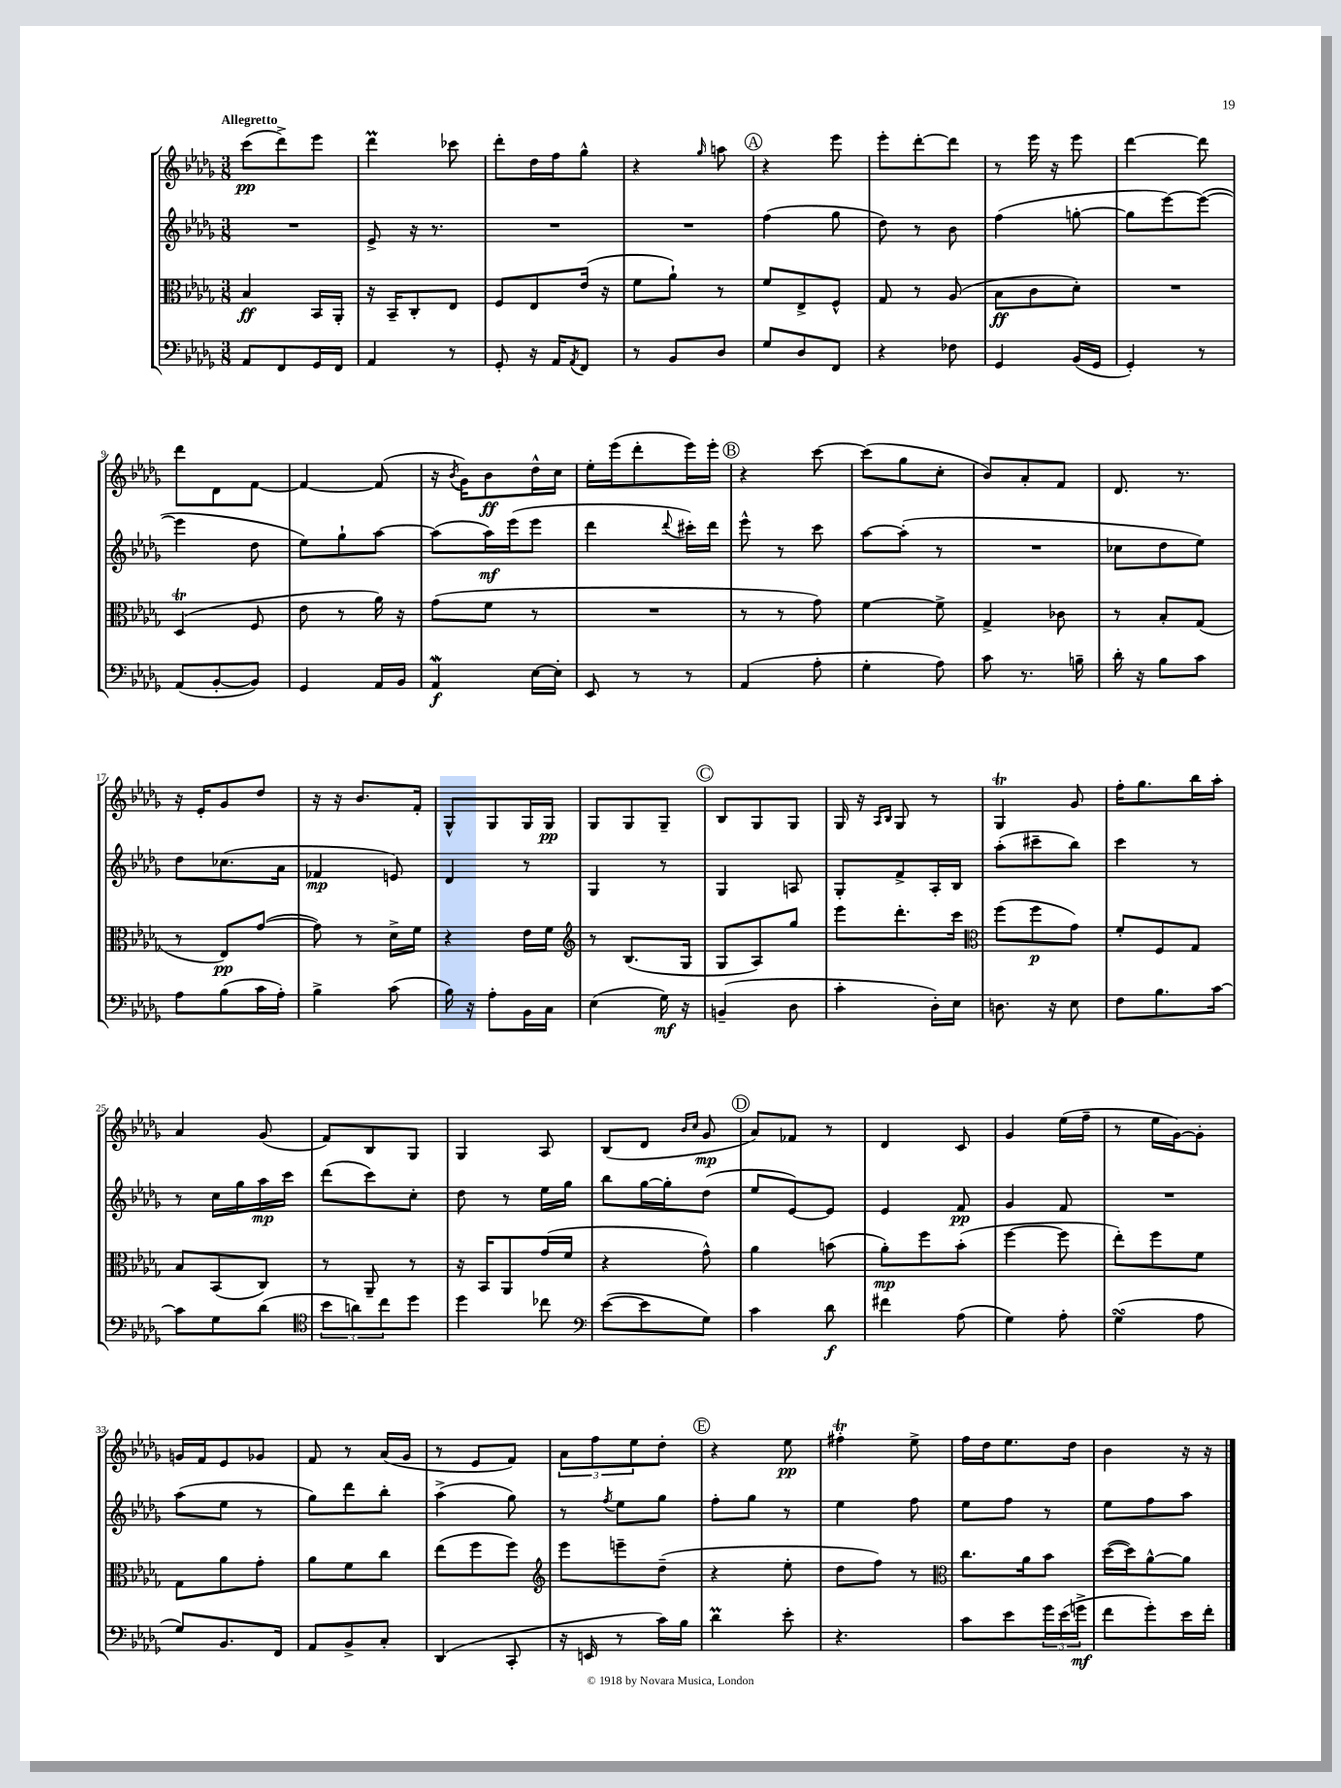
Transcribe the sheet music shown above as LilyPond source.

<<
\new StaffGroup <<
\new Staff = "s0" {
    \clef treble \key des \major \numericTimeSignature \time 3/8 \tempo "Allegretto"
    c'''8\pp( des'''8->) ees'''8 |
    des'''4\prall ces'''8 |
    des'''8-. des''16 f''16 ges''8-^ |
    r4 \grace { ges''16 } a''8 |
    \mark \markup { \circle "A" } r4 ees'''8 |
    ees'''8-. des'''8~-. des'''8 |
    r8 ees'''16 r16 ees'''8 |
    des'''4~ des'''8 |
    des'''8 des'8 f'8~ |
    f'4~ f'8( |
    r16 \acciaccatura { bes'8 } ges'16) bes'8\ff des''16-^ c''16 |
    ees''16-. ees'''16( des'''8-. ees'''16) ees'''16-. |
    \mark \markup { \circle "B" } r4 c'''8~ |
    c'''8( ges''8 c''8-. |
    bes'8) aes'8-. f'8 |
    des'8. r8. |
    r16 ees'16-. ges'8 des''8 |
    r16 r16 bes'8. f'16-. |
    ges8-^ ges8 ges16 ges16\pp |
    ges8 ges8 ges8-- |
    \mark \markup { \circle "C" } bes8 ges8 ges8 |
    ges16 r16 \grace { aes16 bes16 } ges8 r8 |
    ges4\trill ges'8 |
    f''16-. ges''8. bes''16 aes''16-. |
    aes'4 ges'8( |
    f'8) bes8 ges8 |
    ges4 aes8 |
    bes8( des'8 \grace { bes'16 c''16 } ges'8\mp |
    \mark \markup { \circle "D" } aes'8) fes'8 r8 |
    des'4 c'8 |
    ges'4 ees''16( f''16-- |
    r8 ees''16 ges'16~) ges'8-. |
    g'16 f'16 ees'8 ges'8 |
    f'8 r8 aes'16( ges'16 |
    r8 ees'8 f'8) |
    \tuplet 3/2 { aes'8 f''8 ees''8 } des''8-. |
    \mark \markup { \circle "E" } r4 ees''8\pp |
    fis''4-.\trill ees''8-> |
    f''16 des''16 ees''8. des''16 |
    bes'4 r16 r16 \bar "|." |
}
\new Staff = "s1" {
    \clef treble \key des \major \numericTimeSignature \time 3/8
    R4. |
    ees'8-> r16 r8. |
    R4. |
    R4. |
    \mark \markup { \circle "A" } f''4( ges''8 |
    des''8) r8 bes'8 |
    f''4( g''8~-. |
    g''8 ees'''8~) ees'''8~( |
    ees'''4 des''8 |
    ees''8) ges''8-! aes''8~ |
    aes''8( aes''16\mf) ees'''16( ees'''8 |
    des'''4 \appoggiatura { des'''8 } cis'''16-.) des'''16 |
    \mark \markup { \circle "B" } ees'''8-^ r8 c'''8 |
    aes''8~ aes''8-.( r8 |
    R4. |
    ces''8 des''8 ees''8) |
    des''8 ces''8.( aes'16 |
    fes'4\mp e'8) |
    des'4 r8 |
    ges4 r8 |
    \mark \markup { \circle "C" } ges4 a8 |
    ges8-. f'8-> aes16-. bes16 |
    aes''8-.( cis'''8-- bes''8) |
    c'''4 r8 |
    r8 c''16 ges''16 aes''16\mp c'''16 |
    des'''8( c'''8) c''8-. |
    des''8 r8 ees''16 ges''16 |
    bes''8 ges''16~ ges''16-. des''8( |
    \mark \markup { \circle "D" } ees''8 ees'8~) ees'8 |
    ees'4 f'8\pp |
    ges'4 f'8 |
    R4. |
    aes''8( ees''8 r8 |
    ges''8) des'''8 bes''8-. |
    aes''4->( ges''8) |
    r8 \acciaccatura { f''8 } ees''8 ges''8 |
    \mark \markup { \circle "E" } f''8-. ges''8 r8 |
    ees''4 f''8 |
    ees''8 f''8 r8 |
    ees''8 f''8 aes''8 \bar "|." |
}
\new Staff = "s2" {
    \clef alto \key des \major \numericTimeSignature \time 3/8
    bes4\ff bes,16 aes,16-. |
    r16 bes,16-- c8-. ees8 |
    f8 ees8 ees'16( r16 |
    f'8 aes'8-!) r8 |
    \mark \markup { \circle "A" } f'8 ees8-> f8-^ |
    ges8 r8 aes8( |
    bes8\ff c'8 des'8-.) |
    R4. |
    des4\trill( f8 |
    ees'8 r8 aes'16) r16 |
    ges'8( f'8 r8 |
    R4. |
    \mark \markup { \circle "B" } r8 r8 ges'8) |
    f'4~ f'8-> |
    ges4-> ces'8 |
    r8 bes8-. ges8( |
    r8 ees8\pp) ges'8~( |
    ges'8) r8 des'16-> f'16 |
    r4 ees'16 f'16 |
    \clef treble r8 bes8.( ges16 |
    \mark \markup { \circle "C" } ges8 aes8) ges''8 |
    ees'''8 des'''8.-. c'''16 |
    \clef alto f''8( f''8\p ges'8) |
    f'8-. f8 ges8 |
    bes8 bes,8( c8) |
    r8 aes,8-- r8 |
    r16 bes,16 aes,8 ges'16( f'16 |
    r4 ges'8-^) |
    \mark \markup { \circle "D" } aes'4 b'8( |
    aes'8-.\mp) f''8 bes'8-.( |
    f''4~ f''8 |
    ees''8-.) f''8 f'8 |
    ges8 aes'8 ges'8-. |
    aes'8 f'8 c''8 |
    ees''8( f''8 f''8) |
    \clef treble ees'''8 e'''8-- des''8--( |
    \mark \markup { \circle "E" } r4 ees''8-. |
    des''8 f''8) r8 |
    \clef alto c''8. aes'16 bes'8 |
    des''16~( des''16) aes'8~-^ aes'8 \bar "|." |
}
\new Staff = "s3" {
    \clef bass \key des \major \numericTimeSignature \time 3/8
    aes,8 f,8 ges,16 f,16 |
    aes,4 r8 |
    ges,8-. r16 aes,16 \acciaccatura { aes,8 } f,8 |
    r8 bes,8 des8 |
    \mark \markup { \circle "A" } ges8 des8 f,8 |
    r4 fes8 |
    ges,4 bes,16( ges,16 |
    ges,4-.) r8 |
    aes,8( bes,8~-. bes,8) |
    ges,4 aes,16 bes,16 |
    aes,4\mordent\f ees16~ ees16-. |
    ees,8 r8 r8 |
    \mark \markup { \circle "B" } aes,4( aes8-. |
    ges4-. aes8) |
    c'8 r8. b16-- |
    des'16-. r16 bes8 c'8 |
    aes8 bes8( c'16 aes16-.) |
    bes4-> c'8( |
    bes16) r16 aes8-. bes,16 c16 |
    ees4( ges16\mf) r16 |
    \mark \markup { \circle "C" } b,4--( des8 |
    c'4-. des16-.) ees16 |
    d8. r16 ees8 |
    f8 bes8. c'16~ |
    c'8 ges8 des'8( |
    \clef tenor \tuplet 3/2 { bes'8 a'8) c''8 } des''8 |
    des''4 ces''8 |
    \clef bass ees'8~( ees'8 ges8) |
    \mark \markup { \circle "D" } c'4 des'8\f |
    fis'4 aes8( |
    ges4) aes8-. |
    ges4\turn( aes8 |
    ges8) bes,8. f,16 |
    aes,8 bes,8-> c8-. |
    des,4( c,8-. |
    r16 e,16 r8 c'16) bes16 |
    \mark \markup { \circle "E" } des'4\prall ees'8-. |
    r4. |
    c'8 ees'8 \tuplet 3/2 { ges'16 ees'16( g'16->\mf } |
    f'8 ges'8-.) ees'16 f'16-. \bar "|." |
}
>>
>>
